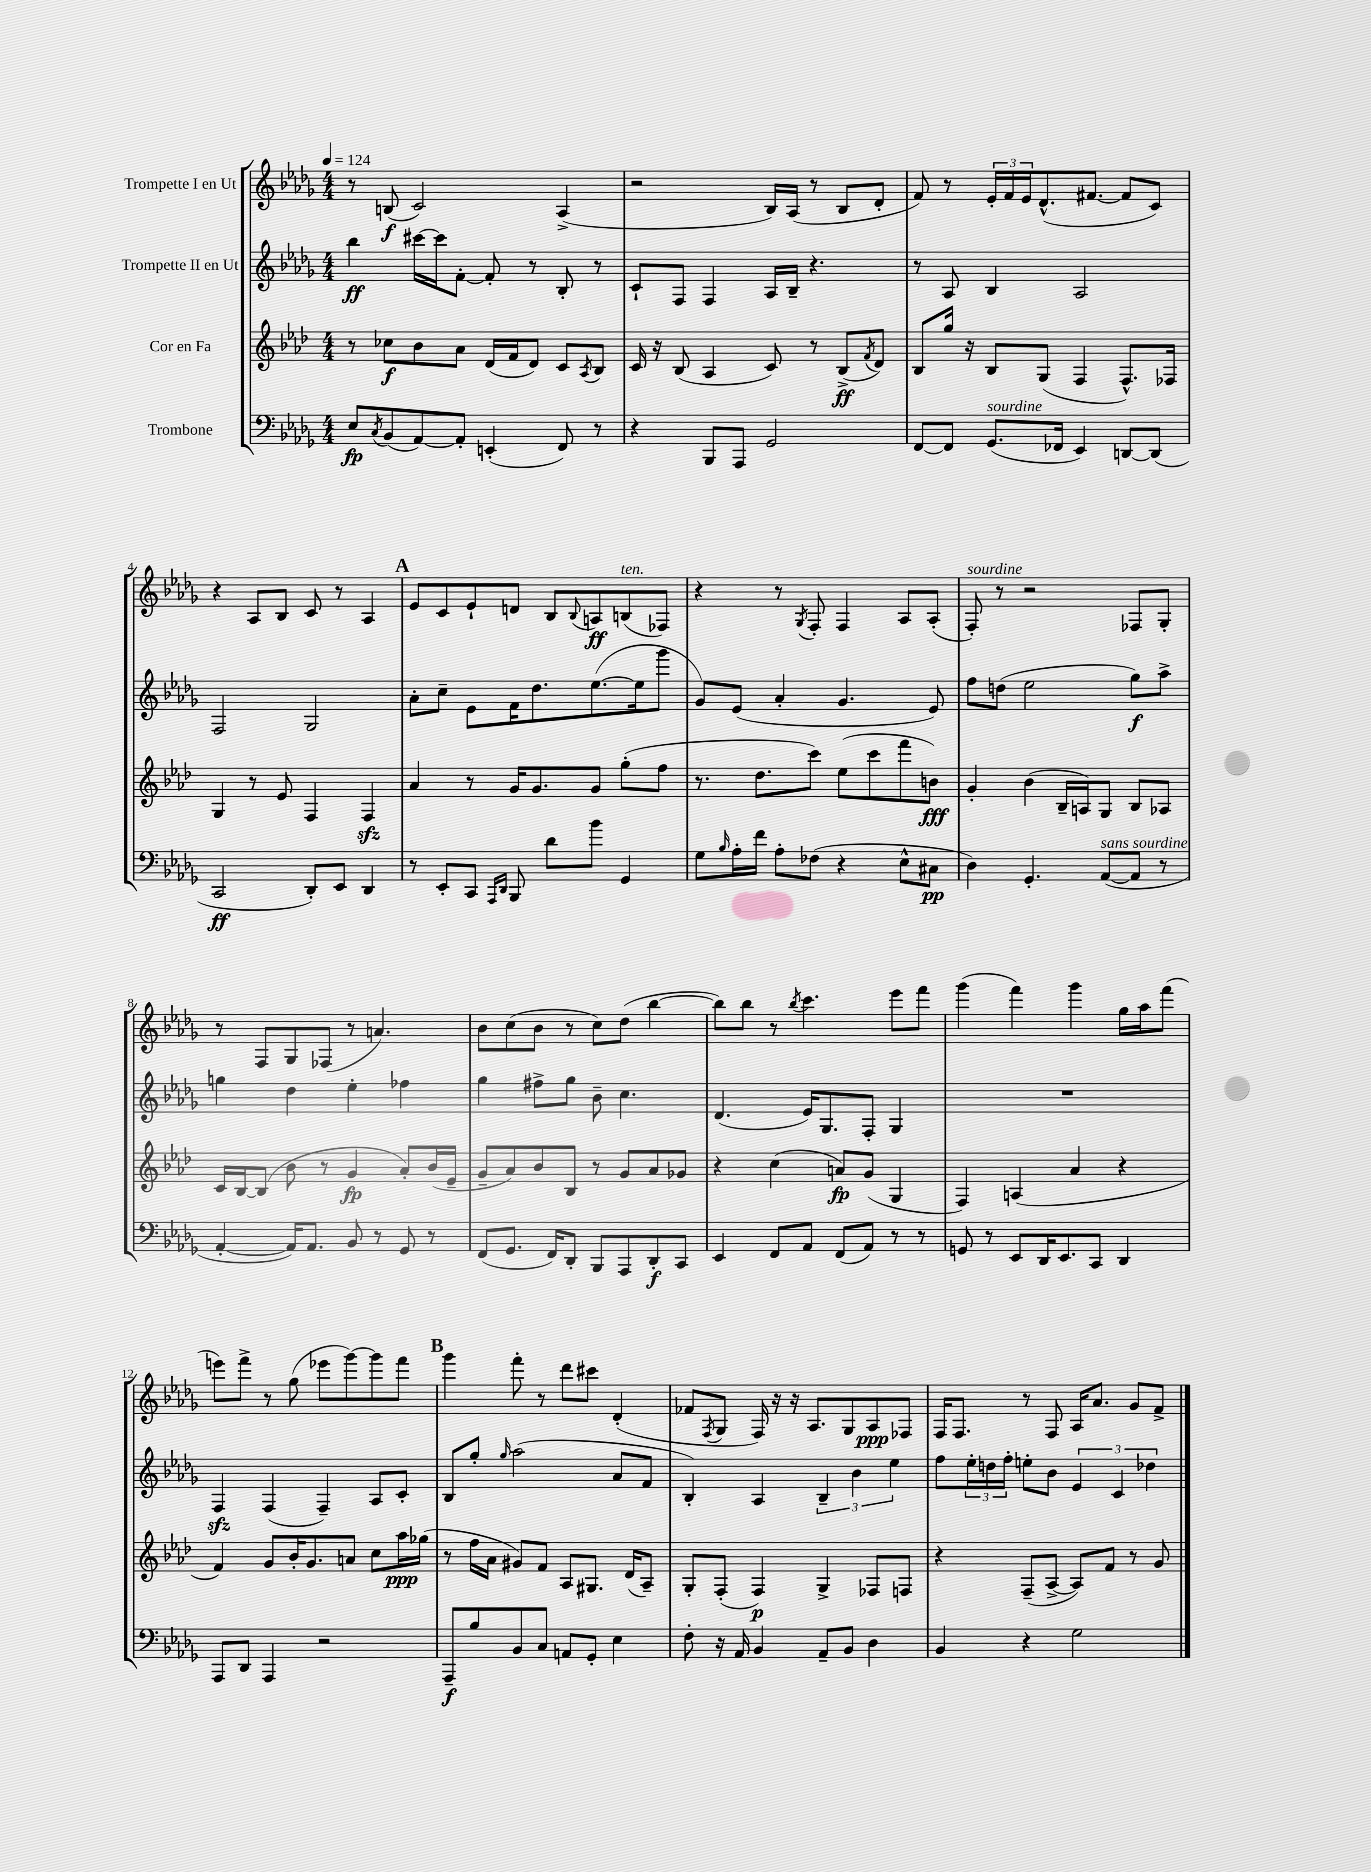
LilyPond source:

<<
\new StaffGroup <<
\new Staff = "s0" \with { instrumentName = "Trompette I en Ut" } {
    \clef treble \key des \major \numericTimeSignature \time 4/4 \tempo 4 = 124
    r8 b8\f( c'2) aes4->( |
    r2 bes16) aes16( r8 bes8 des'8-. |
    f'8) r8 \tuplet 3/2 { ees'16-. f'16 ees'16 } des'8.-^( fis'8.~ fis'8 c'8) |
    r4 aes8 bes8 c'8 r8 aes4 |
    \mark \markup { \bold "A" } ees'8 c'8 ees'8-! d'8 bes8 \appoggiatura { bes8 } a8\ff b8^\markup { \italic "ten." }( fes8) |
    r4 r8 \acciaccatura { ges8 } f8-. f4 aes8 aes8-.( |
    f8-.^\markup { \italic "sourdine" }) r8 r2 fes8 ges8-. |
    r8 f8 ges8 fes8( r8 a'4.) |
    bes'8 c''8( bes'8 r8 c''8) des''8( bes''4~ |
    bes''8) bes''8 r8 \acciaccatura { bes''8 } c'''4. ees'''8 f'''8 |
    ges'''4( f'''4) ges'''4 ges''16 aes''16 f'''8( |
    e'''8) f'''8-> r8 ges''8( ees'''8 ges'''8~) ges'''8 f'''8 |
    \mark \markup { \bold "B" } ges'''4 f'''8-. r8 des'''8 cis'''8 des'4-.( |
    fes'8 \acciaccatura { f8 } ges8 f16) r16 r16 aes8. ges8 aes8\ppp fes8 |
    f16 f8. r8 f8 aes16 aes'8. ges'8 f'8-> \bar "|." |
}
\new Staff = "s1" \with { instrumentName = "Trompette II en Ut" } {
    \clef treble \key des \major \numericTimeSignature \time 4/4
    bes''4\ff cis'''16~ cis'''16 f'8~-. f'8-. r8 bes8-. r8 |
    c'8-! f8 f4 aes16 bes16-- r4. |
    r8 aes8 bes4 aes2 |
    f2 ges2 |
    \mark \markup { \bold "A" } aes'8-. c''8-- ees'8 f'16 des''8. ees''8.~( ees''16 ges'''8 |
    ges'8) ees'8( aes'4-. ges'4. ees'8) |
    f''8 d''8( ees''2 ges''8\f) aes''8-> |
    g''4 des''4 ees''4-. fes''4 |
    ges''4 fis''8-> ges''8 bes'8-- c''4. |
    des'4.( ees'16) ges8. f8-. ges4 |
    R1 |
    f4\sfz f4( f4--) aes8 c'8-. |
    \mark \markup { \bold "B" } bes8 ges''8-. \grace { ges''16 } aes''2( aes'8 f'8 |
    bes4-.) aes4 \tuplet 3/2 { bes4-- bes'4 ees''4 } |
    f''8 \tuplet 3/2 { ees''16-. d''16 f''16-. } e''8-. bes'8 \tuplet 3/2 { ees'4 c'4 des''4 } \bar "|." |
}
\new Staff = "s2" \with { instrumentName = "Cor en Fa" } {
    \clef treble \key aes \major \numericTimeSignature \time 4/4
    r8 ces''8\f bes'8 aes'8 des'16( f'16 des'8) c'8 \acciaccatura { aes8 } bes8 |
    c'16 r16 bes8( aes4 c'8) r8 bes8->\ff( \acciaccatura { f'8 } des'8) |
    bes8 g''16 r16 bes8 g8( f4 f8.-^) fes16 |
    g4 r8 ees'8 f4 f4\sfz |
    \mark \markup { \bold "A" } aes'4 r8 g'16 g'8. g'8 g''8-.( f''8 |
    r8. des''8. c'''8) ees''8( c'''8 f'''8 b'8\fff) |
    g'4-. bes'4( bes16-- a16) g8 bes8 aes8 |
    c'16 bes16~ bes8( bes'8 r8 g'4\fp aes'8-.) bes'16( ees'16-- |
    g'8-- aes'8) bes'8 bes8 r8 g'8 aes'8 ges'8 |
    r4 c''4( a'8\fp) g'8( g4 |
    f4) a4( aes'4 r4 |
    f'4) g'8 bes'16-. g'8. a'8 c''8 aes''16\ppp ges''16( |
    \mark \markup { \bold "B" } r8 f''16 aes'16 gis'8) f'8 aes8 gis8. des'16( aes8--) |
    g8-. f8-.( f4\p) g4-> fes8 f8 |
    r4 f8--( aes8~-> aes8) f'8 r8 g'8 \bar "|." |
}
\new Staff = "s3" \with { instrumentName = "Trombone" } {
    \clef bass \key des \major \numericTimeSignature \time 4/4
    ees8\fp \acciaccatura { c8 } bes,8( aes,8~) aes,8-. e,4-.( f,8) r8 |
    r4 bes,,8 aes,,8 ges,2 |
    f,8~ f,8 ges,8.^\markup { \italic "sourdine" }( fes,16 ees,4) d,8~ d,8( |
    c,2\ff des,8-.) ees,8 des,4 |
    \mark \markup { \bold "A" } r8 ees,8-. c,8 \grace { aes,,16 des,16 } bes,,8 des'8 bes'8 ges,4 |
    ges8 \grace { bes16 } aes16-. f'16 aes8-. fes8( r4 ees8-^ cis8\pp |
    des4) ges,4.-. aes,8~^\markup { \italic "sans sourdine" }( aes,8 r8 |
    aes,4~-. aes,16) aes,8. bes,8 r8 ges,8 r8 |
    f,8( ges,8. f,16) des,8-. bes,,8 aes,,8 des,8-.\f c,8 |
    ees,4 f,8 aes,8 f,8( aes,8) r8 r8 |
    g,8 r8 ees,8 des,16 ees,8. c,8 des,4 |
    aes,,8 des,8 aes,,4 r2 |
    \mark \markup { \bold "B" } aes,,8--\f bes8 bes,8 c8 a,8 ges,8-. ees4 |
    f8-. r16 aes,16 bes,4 aes,8-- bes,8 des4 |
    bes,4 r4 ges2 \bar "|." |
}
>>
>>
